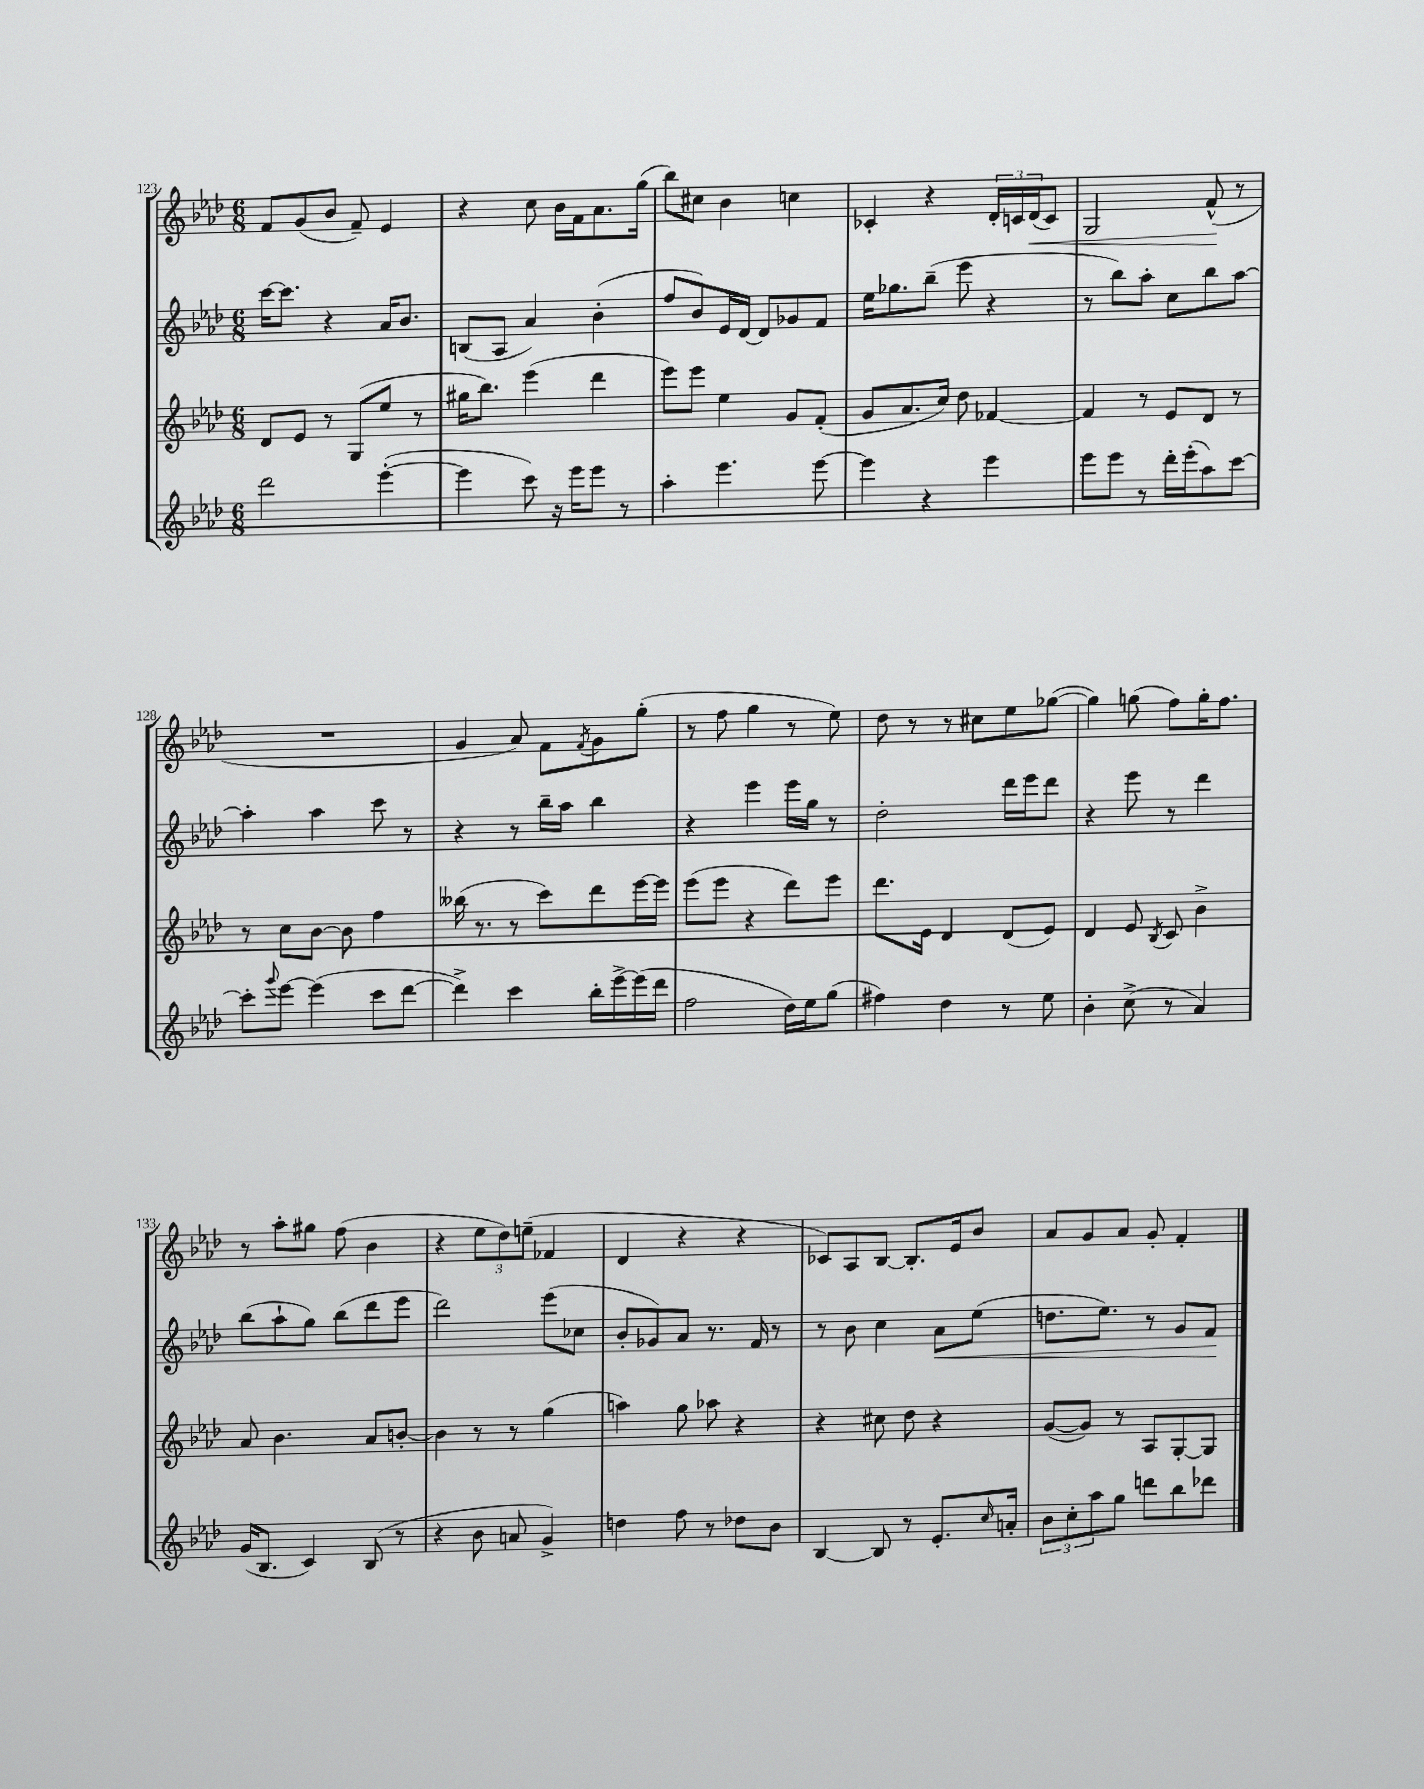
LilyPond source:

<<
\new StaffGroup <<
\new Staff = "s0" {
    \clef treble \key aes \major \numericTimeSignature \time 6/8
    f'8 g'8( bes'8 f'8--) ees'4 |
    r4 c''8 bes'16 f'16 aes'8. g''16( |
    bes''8) cis''8 bes'4 c''4 |
    ces'4-. r4 \tuplet 3/2 { des'16-. c'16 des'16\<( } c'8) |
    g2 f'8-^\!( r8 |
    R2. |
    g'4 aes'8) f'8 \acciaccatura { f'8 } g'8 g''8-.( |
    r8 f''8 g''4 r8 ees''8) |
    des''8 r8 r8 cis''8 ees''8 ges''8~( |
    ges''4) g''8( f''8) g''16-. f''8. |
    r8 aes''8-. gis''8 f''8( bes'4 |
    r4 \tuplet 3/2 { ees''8 des''8) e''8--( } fes'4 |
    des'4 r4 r4 |
    ces'8) aes8 bes8~ bes8.-. ees'16 bes'8 |
    aes'8 g'8 aes'8 g'8-. f'4-. \bar "|." |
}
\new Staff = "s1" {
    \clef treble \key aes \major \numericTimeSignature \time 6/8
    c'''16~ c'''8. r4 aes'16 bes'8. |
    b8( aes8 aes'4) bes'4-.( |
    f''8 bes'8) ees'16 des'16~ des'8 ges'8 f'8 |
    ees''16 ges''8. bes''8--( ees'''8 r4 |
    r8 bes''8) aes''8-. c''8 bes''8 aes''8~ |
    aes''4-. aes''4 c'''8 r8 |
    r4 r8 bes''16-- aes''16 bes''4 |
    r4 ees'''4 ees'''16 g''16 r8 |
    des''2-. des'''16 ees'''16 des'''8 |
    r4 ees'''8 r8 des'''4 |
    bes''8( aes''8-! g''8) bes''8( des'''8 ees'''8 |
    des'''2) ees'''8( ces''8 |
    bes'8-. ges'8) aes'8 r8. f'16 r8 |
    r8 bes'8 c''4 aes'8\< ees''8( |
    d''8. ees''8.) r8 g'8 f'8\! \bar "|." |
}
\new Staff = "s2" {
    \clef treble \key aes \major \numericTimeSignature \time 6/8
    des'8 ees'8 r8 g8( ees''8 r8 |
    gis''16 bes''8.) ees'''4( des'''4 |
    ees'''8) ees'''8 ees''4 g'8 f'8-.( |
    g'8 aes'8. c''16) des''8 fes'4~ |
    fes'4 r8 ees'8 des'8 r8 |
    r8 c''8 bes'8~ bes'8 f''4 |
    beses''16( r8. r8 c'''8) des'''8 ees'''16~ ees'''16 |
    ees'''8( ees'''8 r4 des'''8) ees'''8 |
    des'''8. ees'16 des'4 des'8( ees'8) |
    des'4 ees'8 \acciaccatura { bes8 } c'8 bes'4-> |
    aes'8 bes'4. aes'8 b'8~-. |
    b'4 r8 r8 g''4( |
    a''4) g''8 aes''8 r4 |
    r4 cis''8 des''8 r4 |
    g'8~( g'8) r8 aes8 g8~-. g8 \bar "|." |
}
\new Staff = "s3" {
    \clef treble \key aes \major \numericTimeSignature \time 6/8
    des'''2 ees'''4~-.( |
    ees'''4 c'''8) r16 ees'''16 ees'''8 r8 |
    aes''4-. ees'''4. ees'''8~ |
    ees'''4 r4 ees'''4 |
    ees'''8 ees'''8 r8 des'''16-. ees'''16-.( aes''8) c'''8~ |
    c'''8-. \appoggiatura { g'''8 } ees'''8~ ees'''4( c'''8 des'''8~ |
    des'''4->) c'''4 bes''16-. ees'''16~-> ees'''16( des'''16 |
    f''2 des''16) ees''16 g''8( |
    fis''4) des''4 r8 ees''8 |
    bes'4-. c''8->( r8 aes'4) |
    g'16( bes8. c'4) bes8( r8 |
    r4 bes'8 a'8 g'4->) |
    d''4 f''8 r8 des''8 bes'8 |
    bes4~ bes8 r8 ees'8.-. \grace { c''16 } a'16-. |
    \tuplet 3/2 { bes'8 c''8-. aes''8 } g''8 d'''8 bes''8 des'''8 \bar "|." |
}
>>
>>
\layout { \context { \Score currentBarNumber = #123 } }
